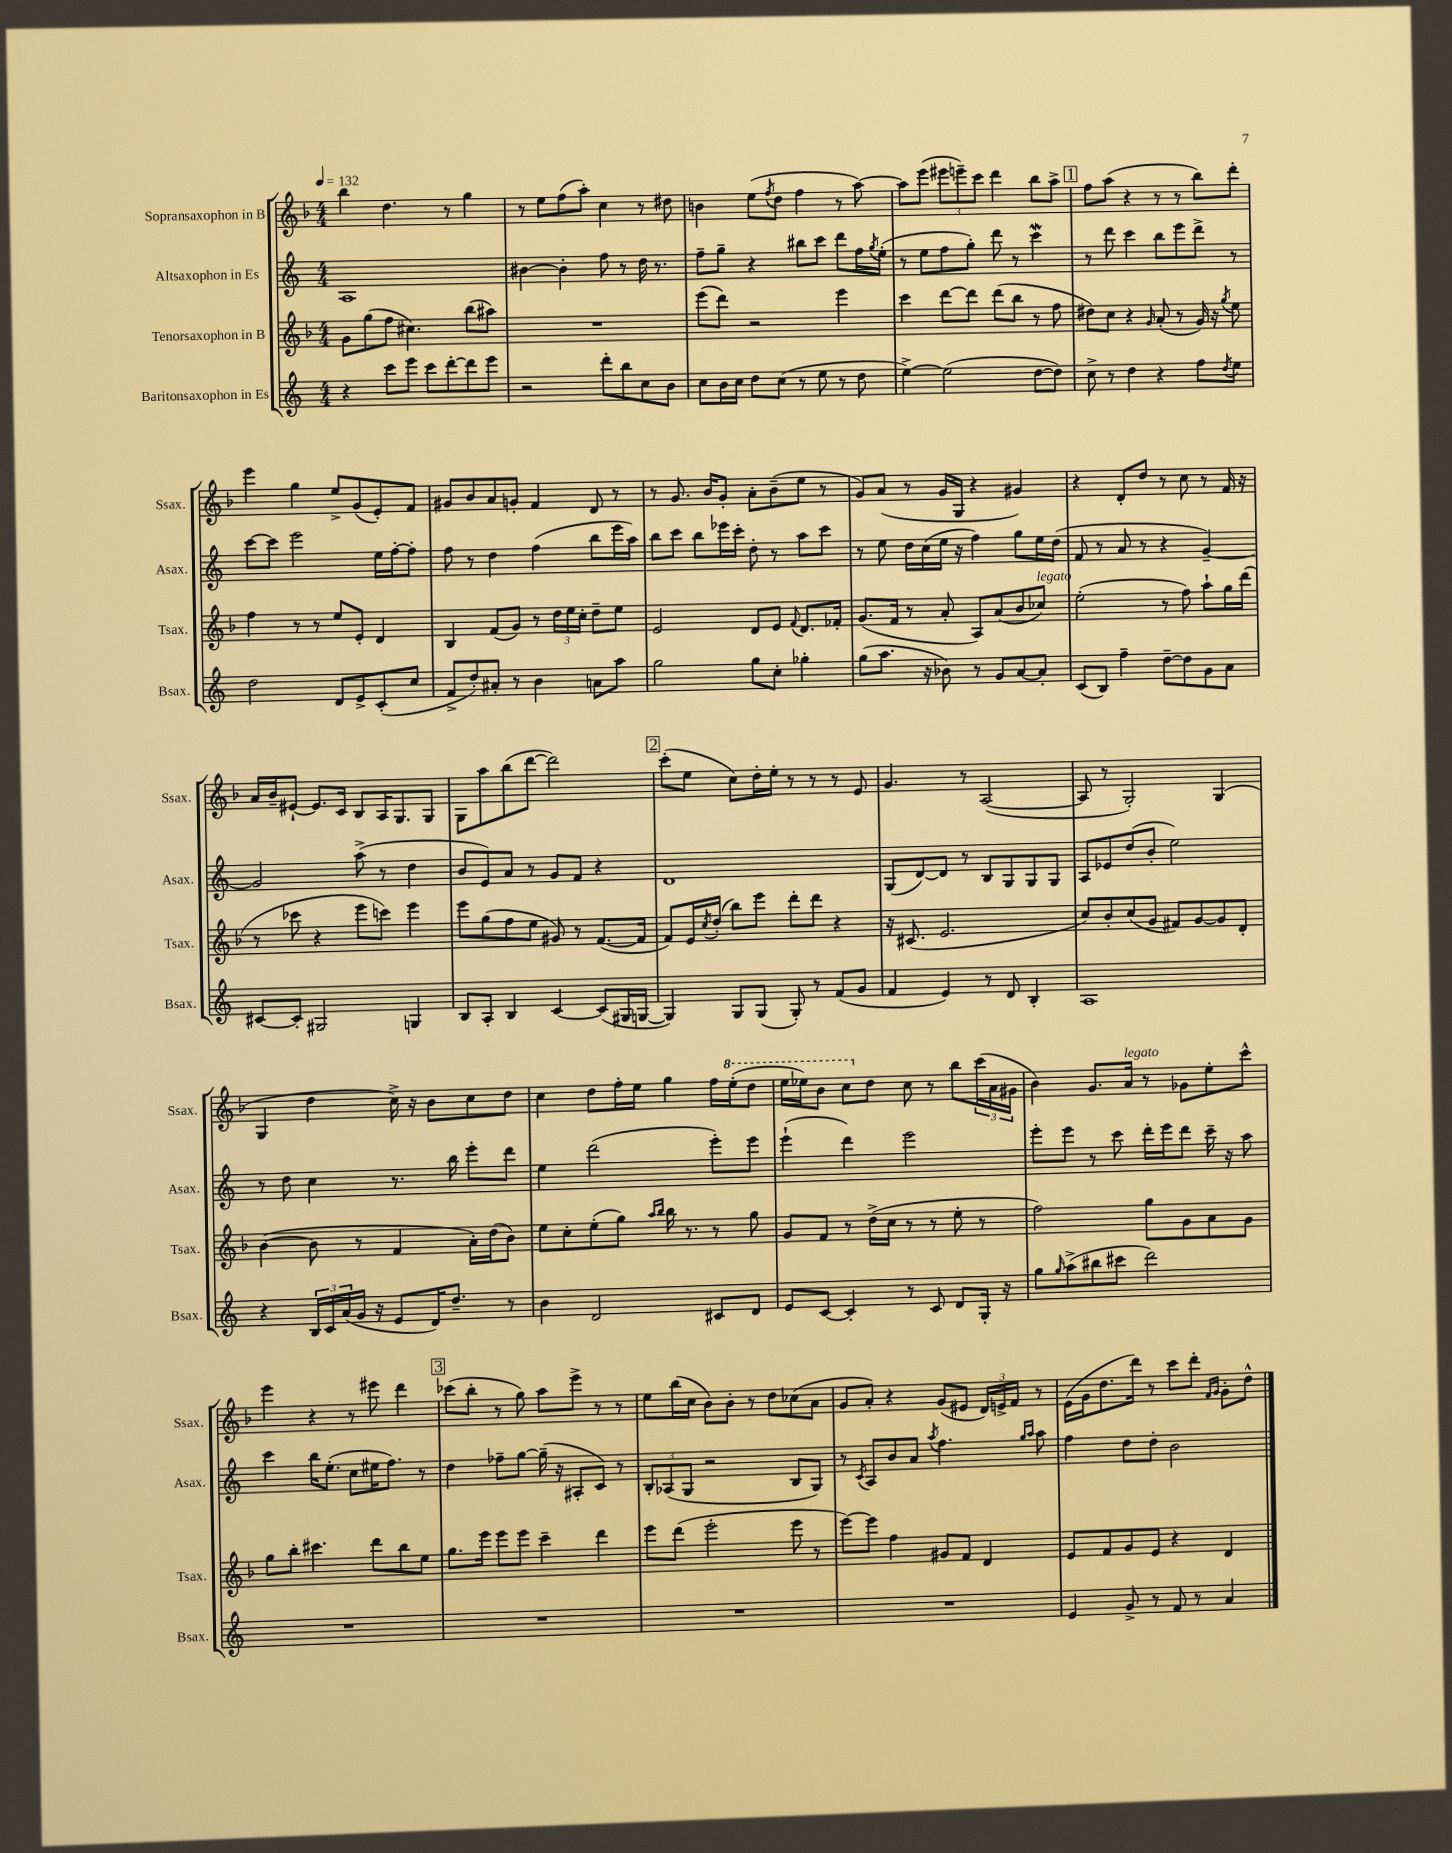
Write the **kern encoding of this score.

**kern	**kern	**kern	**kern
*staff4	*staff3	*staff2	*staff1
*clefG2	*clefG2	*clefG2	*clefG2
*k[]	*k[b-]	*k[]	*k[b-]
*M4/4	*M4/4	*M4/4	*M4/4
*MM132	*MM132	*MM132	*MM132
4r	8g	1A	4bb-
.	(8gg	.	.
8ccc	8ff	.	4.dd
8eee	4.cc#)	.	.
8ccc	.	.	.
[8ddd'	.	.	8r
8ddd]	(8bb-	.	4gg
8eee	8aa#)	.	.
=	=	=	=
2r	1r	[4b#	8r
.	.	.	8ee
.	.	4b#']	(8ff
.	.	.	8aa')
8ddd'	.	8ff	4cc
8bb	.	8r	.
8cc	.	16dd	8r
.	.	8.r	.
8b	.	.	8dd#
=	=	=	=
8cc	(8eee	8ff~	4b
16b	8ddd)	8gg~	.
16cc	.	.	.
8dd	2r	4r	(8ee
.	.	.	8qff
(8cc	.	.	8dd
8r	.	8bb#	4ff
8ee	.	8ccc	.
8r	4eee	8ddd	8r
8dd	.	16ff	[8aa)
.	.	8qgg	.
.	.	(16ee'	.
=	=	=	=
[4ee^)	4ccc	8r	8aa]
.	.	8ee	(8eee
(2ee]	[8ddd	8ff	12eee#
.	.	.	12eee~)
.	8ddd]	8gg')	.
.	.	.	12ccc
.	(8ddd	8ddd	4ddd
.	8bb-	8r	.
[8dd	8r	4ccc	8bb-
8dd])	8ff	.	8aa^
=	=	=	=
8cc^	8dd#)	8r	8ff
8r	8cc	8ddd	(8aa
4dd	4r	4ccc	4r
.	16qqg	.	.
4r	(8a'	8bb	8r
.	8r	8eee	8r
8ff	16g)	8ddd^	8bb-)
.	16r	.	.
8qdd	8qgg	.	.
8ee	8ee	8r	8ddd'
=	=	=	=
2dd	4ff	[8ccc	4eee
.	.	8ccc]	.
.	8r	2eee	4gg
.	8r	.	.
8d	8ee	.	8ee^
8e^	8e'	.	(8g
(8c'	4d	16ee	8e')
.	.	[16ff'	.
8cc	.	8ff']	8f
=	=	=	=
8f^	4B-	8ff	8g#
8dd')	.	8r	8b-
8a#'	(8f	4dd	8a
8r	8g)	.	8g'
4b	8r	(4ff	4f
.	24dd	.	.
.	24ee	.	.
.	24cc'	.	.
8a	8dd~	8bb	8d
8aa	8ee	16eee	8r
.	.	16aa)	.
=	=	=	=
2gg	2e	8bb	8r
.	.	8ccc	8.g
.	.	8bb	.
.	.	.	16b-
.	.	16eee-	8g'
.	.	16ccc'	.
8gg	8d	8dd'	8a'
8cc'	8e	8r	(8b-~
.	8qqf	.	.
4gg-'	8.d	8aa	8ee
.	.	8ccc	8r
.	16f-'	.	.
=	=	=	=
(8gg	(8.g	8r	8g)
8.aa	.	8ee	(8a
.	16f	.	.
.	8r	16dd	8r
16r	.	(16cc	.
8b-)	8a'	16ee	16g
.	.	16r	16G
8r	8A)	4ff)	4r
8g	(8a	.	.
[8a	8b-	8gg	4g#)
8a']	8cc-)	16ee	.
.	.	(16dd	.
=	=	=	=
(8c	(2ee'	8f	4r
8B)	.	8r	.
4ff~	.	8a	8d'
.	.	8r	8dd
[8dd~	8r	4r	8r
8dd]	8ff)	.	8cc
8g	8aa`	[4g~)	8r
8a	16gg	.	16f
.	(16ddd	.	16r
=	=	=	=
[8c#	8r	2g]	16a
.	.	.	16b-~
8c#']	8ccc-	.	[8e#`
2G#	4r	.	8.e#]
.	.	.	16c
.	8eee	(8aa^	8B-
.	8ccc)	8r	16A
.	.	.	8.G
4G	4eee	4dd	.
.	.	.	8G
=	=	=	=
8B	8eee	8b	8G
8A'	(8gg	8e)	8aa
4B	8ff	8a	(8bb-
.	8ee	8r	[8ddd
[4c	8g#)	8g	2ddd])
.	8r	8f	.
(8c]	([8.f	4r	.
16G#	.	.	.
[16G	16f]	.	.
=	=	=	=
4G])	8f)	1d	(8ccc'
.	16e	.	8ee
.	8qcc	.	.
.	(16dd'	.	.
8G	8bb-)	.	8cc)
(8G	8eee	.	16dd'
.	.	.	16ee'
8G')	8ddd'	.	8r
8r	8ddd	.	8r
(8f	4r	.	8r
8g	.	.	8e
=	=	=	=
4f	16r	(8G	4.g
.	(8.c#	.	.
.	.	[8d)	.
4e)	2.e	8d]	.
.	.	8r	8r
8r	.	8B	([2A
8d	.	8G	.
4B'	.	8G	.
.	.	8G	.
=	=	=	=
1A	8cc)	8A	8A]
.	8b-'	8e-	8r
.	(8cc	(8dd	2G')
.	8g	8b'	.
.	8f#)	2ee)	.
.	[8g	.	.
.	8g]	.	(4G
.	8d'	.	.
=	=	=	=
4r	([4b-	8r	4G
.	.	8dd	.
24B	8b-]	4cc	4dd
24c	.	.	.
(24a	.	.	.
16g	8r	.	.
16r	.	.	.
8e	4f	8.r	16cc^)
.	.	.	16r
16d)	.	.	8b-
8.dd~	.	16bb	.
.	16a')	8eee'	8cc
.	(16dd	.	.
8r	8b-)	8ddd	8dd
=	=	=	=
4b	8ee	4ee	4cc
.	8cc'	.	.
2d	(8ee'	(2ddd	8dd
.	8gg)	.	16ff'
.	.	.	16ee
.	16qqaa	.	.
.	16qqbb-	.	.
.	16bb-	.	4gg
.	8.r	.	.
8c#	8r	8eee')	16ff
.	.	.	(16eee'
8d	8gg	8eee	8ddd
=	=	=	=
8e	8g	(4eee`	16eee
.	.	.	16eee-)
[8c	8f	.	8bb-
4c']	8r	4ddd)	8ccc
.	(16dd^	.	8dd
.	16cc	.	.
8r	8r	2eee	8cc
8c	8r	.	8r
8d	8ee'	.	8bb-
16G'	8r	.	(24ccc
.	.	.	24a
16r	.	.	.
.	.	.	24g#
=	=	=	=
8gg	2ff)	8eee'	4b-)
16qqgg	.	.	.
(8aa^	.	8eee	.
8bb#	.	8r	8.g
8ccc#	.	8ccc	.
.	.	.	16a
2ddd)	8gg	16ddd'	8r
.	.	16eee	.
.	8g	8ddd	8g-
.	8a	16ccc~	8ee'
.	.	16r	.
.	8g	8aa	8ccc^^
=	=	=	=
1r	8gg	4ccc	4eee
.	8bb-'	.	.
.	4.ccc#	16bb	4r
.	.	(8.ee'	.
.	.	8cc	8r
.	8ddd	16ee#	8eee#
.	.	8.ff)	.
.	8bb-	.	4ddd
.	8ee	8r	.
=	=	=	=
1r	8.gg	4dd	(8ccc-
.	.	.	8bb-'
.	16eee	.	.
.	8eee	8ff-~	8r
.	8eee	[8gg	8gg)
.	4ccc~	(16gg~]	8aa
.	.	16r	.
.	.	8A#'	8eee^
.	4ddd	8c)	8r
.	.	8r	8r
=	=	=	=
1r	8eee	12B'	8ee
.	.	(12A-	.
.	(8ddd	.	(16bb-
.	.	12G	.
.	.	.	16cc
.	2eee'	2r	8b-)
.	.	.	8b-'
.	.	.	8r
.	.	.	8dd
.	8eee	8B	(8cc-
.	8r	8G)	8a
=	=	=	=
1r	[8eee)	8r	8g
.	.	8qc	.
.	8eee]	8A	8a')
.	4ff	8b	4r
.	.	8a	.
.	.	8qaa	.
.	8g#	4.ff	(8g
.	8f	.	8e#
.	4d	.	24d)
.	.	.	24e^
.	.	.	24f
.	.	16qqgg	.
.	.	16qqaa	.
.	.	8aa	8r
=	=	=	=
4e	8e	4ff	(16e
.	.	.	16g
.	8f	.	8.dd
8g^	8g	8dd	.
.	.	.	16ddd)
8r	8e	8dd'	8r
8f	4r	2b	8ccc
8r	.	.	8ddd'
.	.	.	16qqf
.	.	.	16qqg
4a	4d	.	8g'
.	.	.	8dd^^
==	==	==	==
*-	*-	*-	*-
